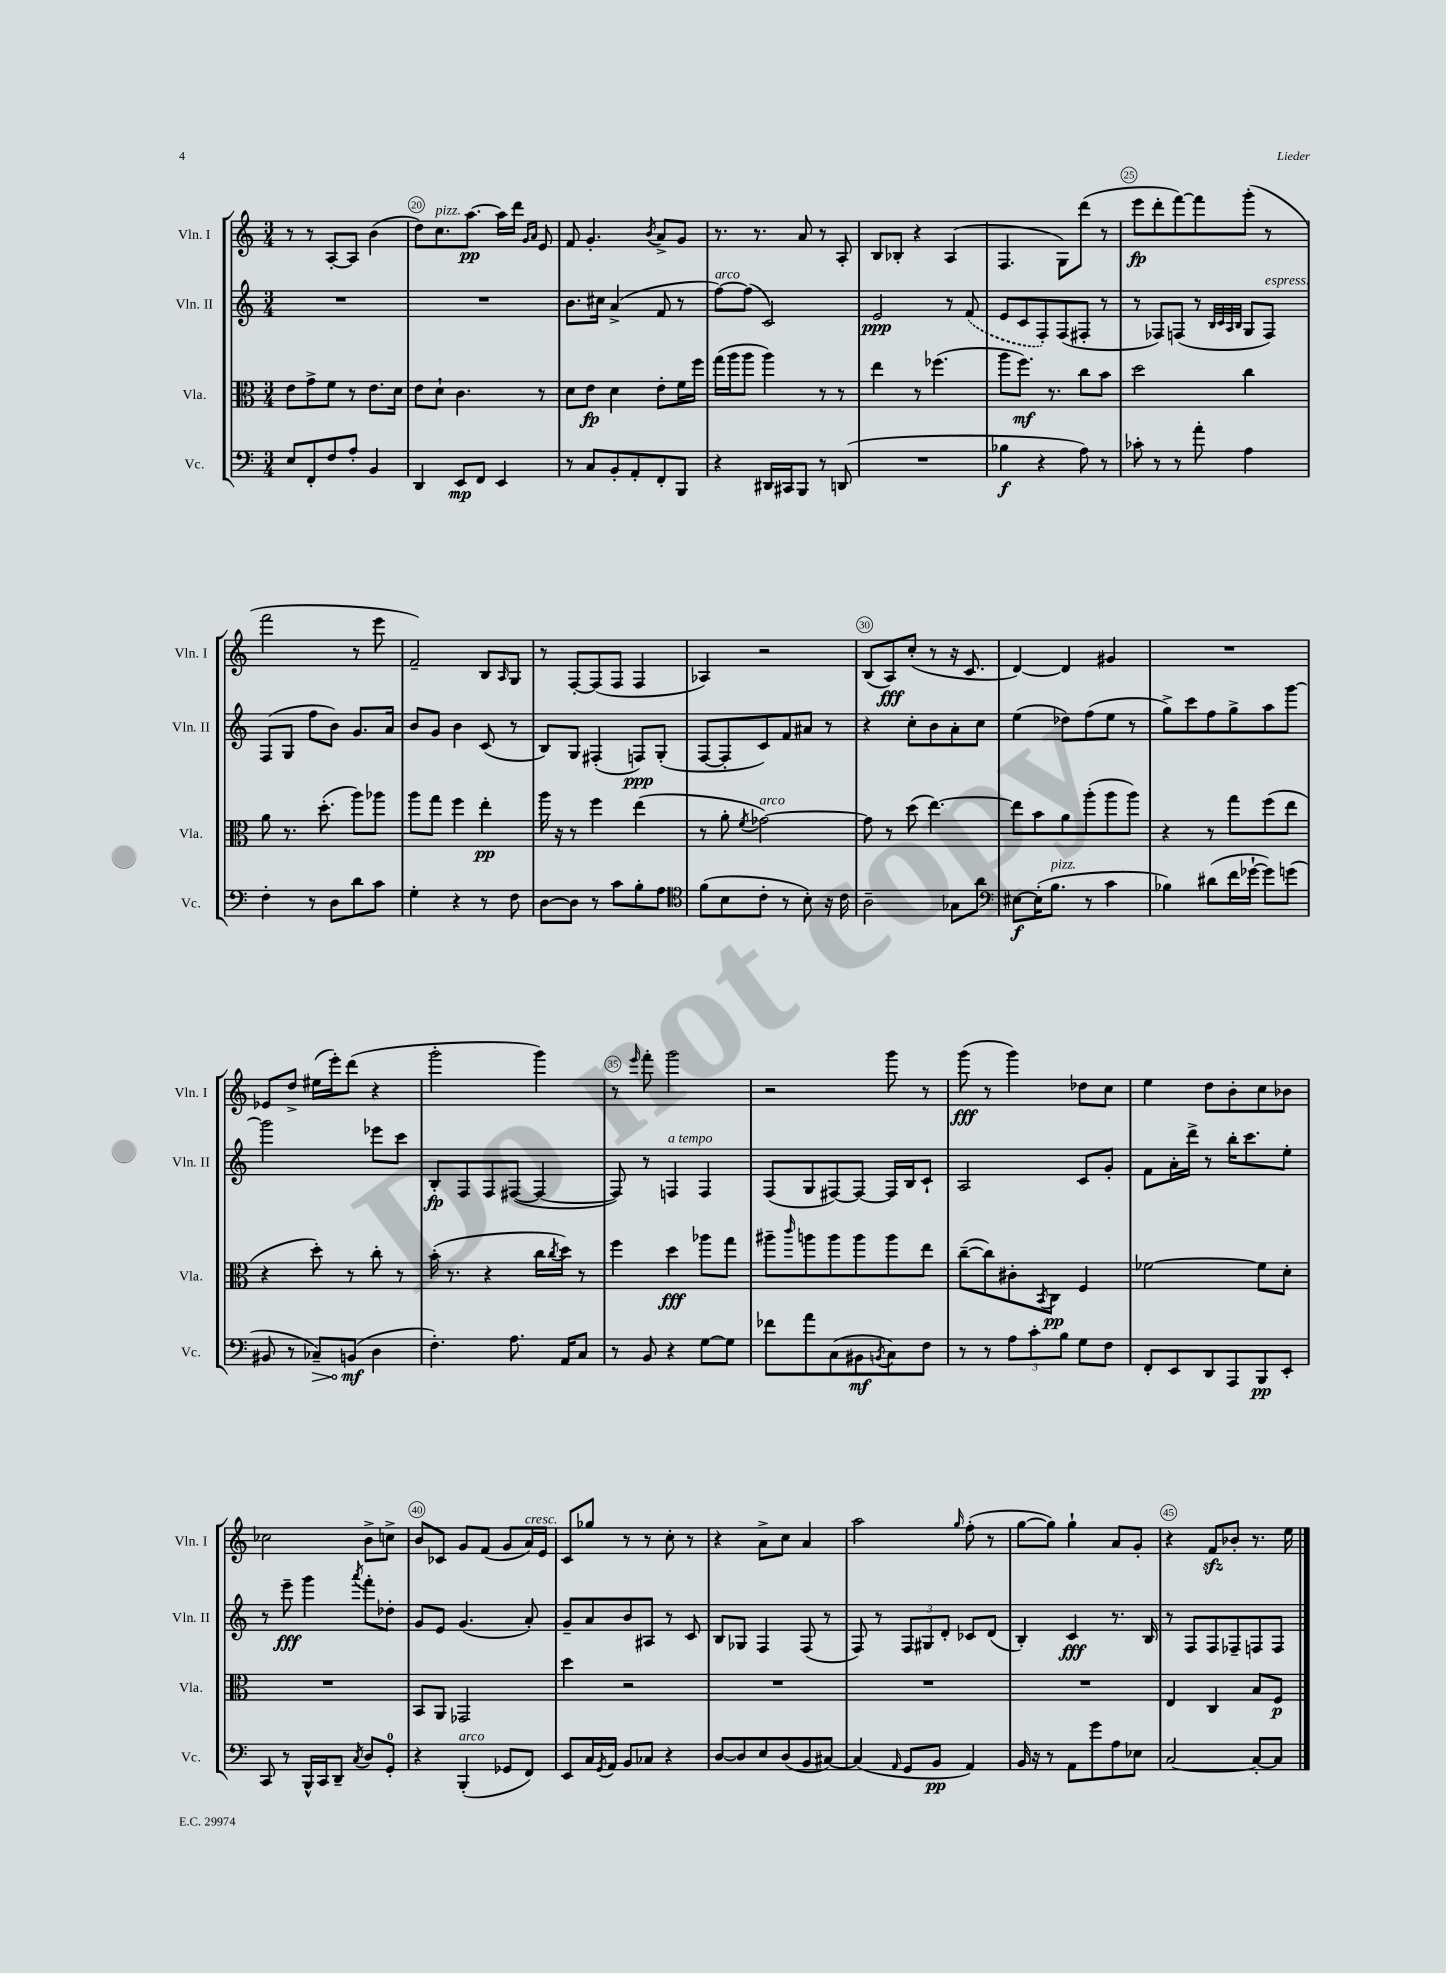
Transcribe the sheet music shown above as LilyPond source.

<<
\new StaffGroup <<
\new Staff = "s0" \with { instrumentName = "Vln. I" shortInstrumentName = "Vln. I" } {
    \clef treble \key c \major \numericTimeSignature \time 3/4
    r8 r8 a8~-. a8 b'4( |
    d''8) c''8.^\markup { \italic "pizz." } a''8.~\pp a''16 d'''16 \grace { g'16 a'16 } e'8 |
    f'8 g'4.-. \acciaccatura { b'8 } a'8-> g'8 |
    r8. r8. a'8 r8 a8-. |
    b8 bes8-. r4 a4( |
    f4. g8) d'''8( r8 |
    e'''8\fp d'''8-. f'''8~) f'''8 g'''8-.( r8 |
    f'''2 r8 e'''8 |
    f'2--) b8 \grace { a16 } g8 |
    r8 f8~-. f8( f8 f4 |
    aes4) r2 |
    b8( a8\fff) c''8-.( r8 r16 c'8. |
    d'4~) d'4 gis'4 |
    R2. |
    ees'8 d''8-> eis''16( e'''16-.) d'''8( r4 |
    g'''2-. g'''4) |
    r8 \grace { e'''16 } f'''8-. g'''2 |
    r2 g'''8 r8 |
    g'''8\fff( r8 g'''4) des''8 c''8 |
    e''4 d''8 b'8-. c''8 bes'8 |
    ces''2 b'8-> c''8-> |
    b'8 ces'8 g'8 f'8( g'8 a'16^\markup { \italic "cresc." }) e'16 |
    c'8 ges''8 r8 r8 c''8-. r8 |
    r4 a'8-> c''8 a'4 |
    a''2 \grace { g''16 } f''8-.( r8 |
    g''8~ g''8) g''4-! a'8 g'8-. |
    r4 f'8\sfz bes'8-. r8. e''16 \bar "|." |
}
\new Staff = "s1" \with { instrumentName = "Vln. II" shortInstrumentName = "Vln. II" } {
    \clef treble \key c \major \numericTimeSignature \time 3/4
    R2. |
    R2. |
    b'8. cis''16 a'4->( f'8 r8 |
    f''8~^\markup { \italic "arco" }) f''8( c'2) |
    e'2\ppp r8 \once \slurDashed f'8( |
    e'8 c'8 f8-.) f8( fis8-. r8 |
    r8 fes8) f8( r8 \grace { b32 c'32 a32 b32 } g8 f8^\markup { \italic "espress." }) |
    f8( g8 f''8 b'8) g'8. a'16 |
    b'8 g'8 b'4 c'8( r8 |
    b8) g8 fis4-.( f8\ppp) g8-.( |
    f8~ f8-. c'8) f'8 ais'8 r8 |
    r4 c''8-. b'8 a'8-. c''8 |
    e''4( des''8) f''8( e''8 r8 |
    g''8->) c'''8 f''8 g''8-> a''8 g'''8~ |
    g'''2 ees'''8 c'''8 |
    b8-.\fp f8 f8 fis8~( fis4~ |
    fis8) r8 f4^\markup { \italic "a tempo" } f4 |
    f8( g8 fis8~) fis8~ fis16 b16 c'8-! |
    a2 c'8 g'8-. |
    f'8 a'16-. d'''16-> r8 b''16-. c'''8. e''8-. |
    r8 e'''8--\fff g'''4 \acciaccatura { a'''8 } f'''8-. des''8-. |
    g'8 e'8 g'4.( a'8-.) |
    g'8-- a'8 b'8 ais8 r8 c'8 |
    b8 ges8 f4 f8( r8 |
    f8) r8 \tuplet 3/2 { f8 gis8 d'8-. } ces'8 d'8( |
    b4-.) c'4\fff r8. b16 |
    r8 f8 f8 fes8-- f8 f8 \bar "|." |
}
\new Staff = "s2" \with { instrumentName = "Vla." shortInstrumentName = "Vla." } {
    \clef alto \key c \major \numericTimeSignature \time 3/4
    e'8 g'8-> f'8 r8 e'8. d'16 |
    e'8 d'8-! c'4. r8 |
    d'8 e'8\fp d'4 e'8-. f'16 f''16 |
    g''16( a''16 a''8 a''4) r8 r8 |
    e''4 r8 fes''4.( |
    a''8 f''8.\mf) r8. c''8 b'8 |
    d''2 c''4 |
    a'8 r8. d''8.-.( a''8) aes''8 |
    a''8 g''8 f''4 e''4-.\pp |
    a''16 r16 r8 f''4 e''4( |
    r8 a'8-. \acciaccatura { f'8 } ges'2~^\markup { \italic "arco" }) |
    ges'8 r8 d''8( e''4.~) |
    e''8 b'8 a'8 a''8-.( a''8 a''8) |
    r4 r8 g''8 f''8( e''8 |
    r4 d''8-.) r8 c''8-. r8 |
    b'16-.( r8. r4 c''16 \acciaccatura { c''8 } d''16) r8 |
    f''4 d''4\fff aes''8 g''8 |
    ais''8-- \grace { c'''16 } a''8 a''8 a''8 a''8 e''8 |
    c''8~--( c''8) cis'8-. \acciaccatura { b,8 } c8\pp f4 |
    fes'2~ fes'8 d'8-. |
    R2. |
    b,8 a,8 ges,2 |
    d''4 r2 |
    R2. |
    R2. |
    R2. |
    e4 c4 b8 f8\p \bar "|." |
}
\new Staff = "s3" \with { instrumentName = "Vc." shortInstrumentName = "Vc." } {
    \clef bass \key c \major \numericTimeSignature \time 3/4
    e8 f,8-. f8 a8-. b,4 |
    d,4 e,8\mp f,8 e,4 |
    r8 c8 b,8-. a,8-. f,8-. b,,8 |
    r4 dis,16 cis,16 b,,8 r8 d,8( |
    R2. |
    bes4\f r4 a8) r8 |
    ces'8-. r8 r8 a'8-. a4 |
    f4-. r8 d8 d'8 c'8 |
    g4-. r4 r8 f8 |
    d8~ d8 r8 c'8 b8-. a8 |
    \clef tenor f'8( b8 c'8-. r8 b8-.) r16 c'16 |
    a2-- ges8 a'8 |
    \clef bass eis8~\f eis16-.( b8.^\markup { \italic "pizz." } r8 c'4 |
    bes4) dis'8( f'16 ges'16~-! ges'8) g'8( |
    bis,8 r8 \once \override Hairpin.circled-tip = ##t ces8--\>) b,8\mf\!( d4 |
    f4.-.) a8. a,16 c8 |
    r8 b,8 r4 g8~ g8 |
    fes'8 a'8 c8( bis,8\mf \acciaccatura { b,8 } c8) f8 |
    r8 r8 \tuplet 3/2 { a8 c'8-. b8 } g8 f8 |
    f,8-. e,8 d,8 a,,8 b,,8\pp e,8-. |
    c,8 r8 b,,16-^ c,16 d,8-- \acciaccatura { c8 } d8 g,8-0-. |
    r4 b,,4-.^\markup { \italic "arco" }( ges,8 f,8) |
    e,8 c16 \acciaccatura { g,8 } a,16 b,8 ces8 r4 |
    d8~ d8 e8 d8( b,8 cis8~) |
    cis4( \grace { a,16 } g,8 b,8\pp a,4) |
    b,16 r16 r8 a,8 g'8 a8 ees8 |
    c2~ c8~-. c8 \bar "|." |
}
>>
>>
\layout { \context { \Score currentBarNumber = #19 \override BarNumber.break-visibility = ##(#f #t #t) barNumberVisibility = #(every-nth-bar-number-visible 5) \override BarNumber.stencil = #(make-stencil-circler 0.1 0.3 ly:text-interface::print) } }
